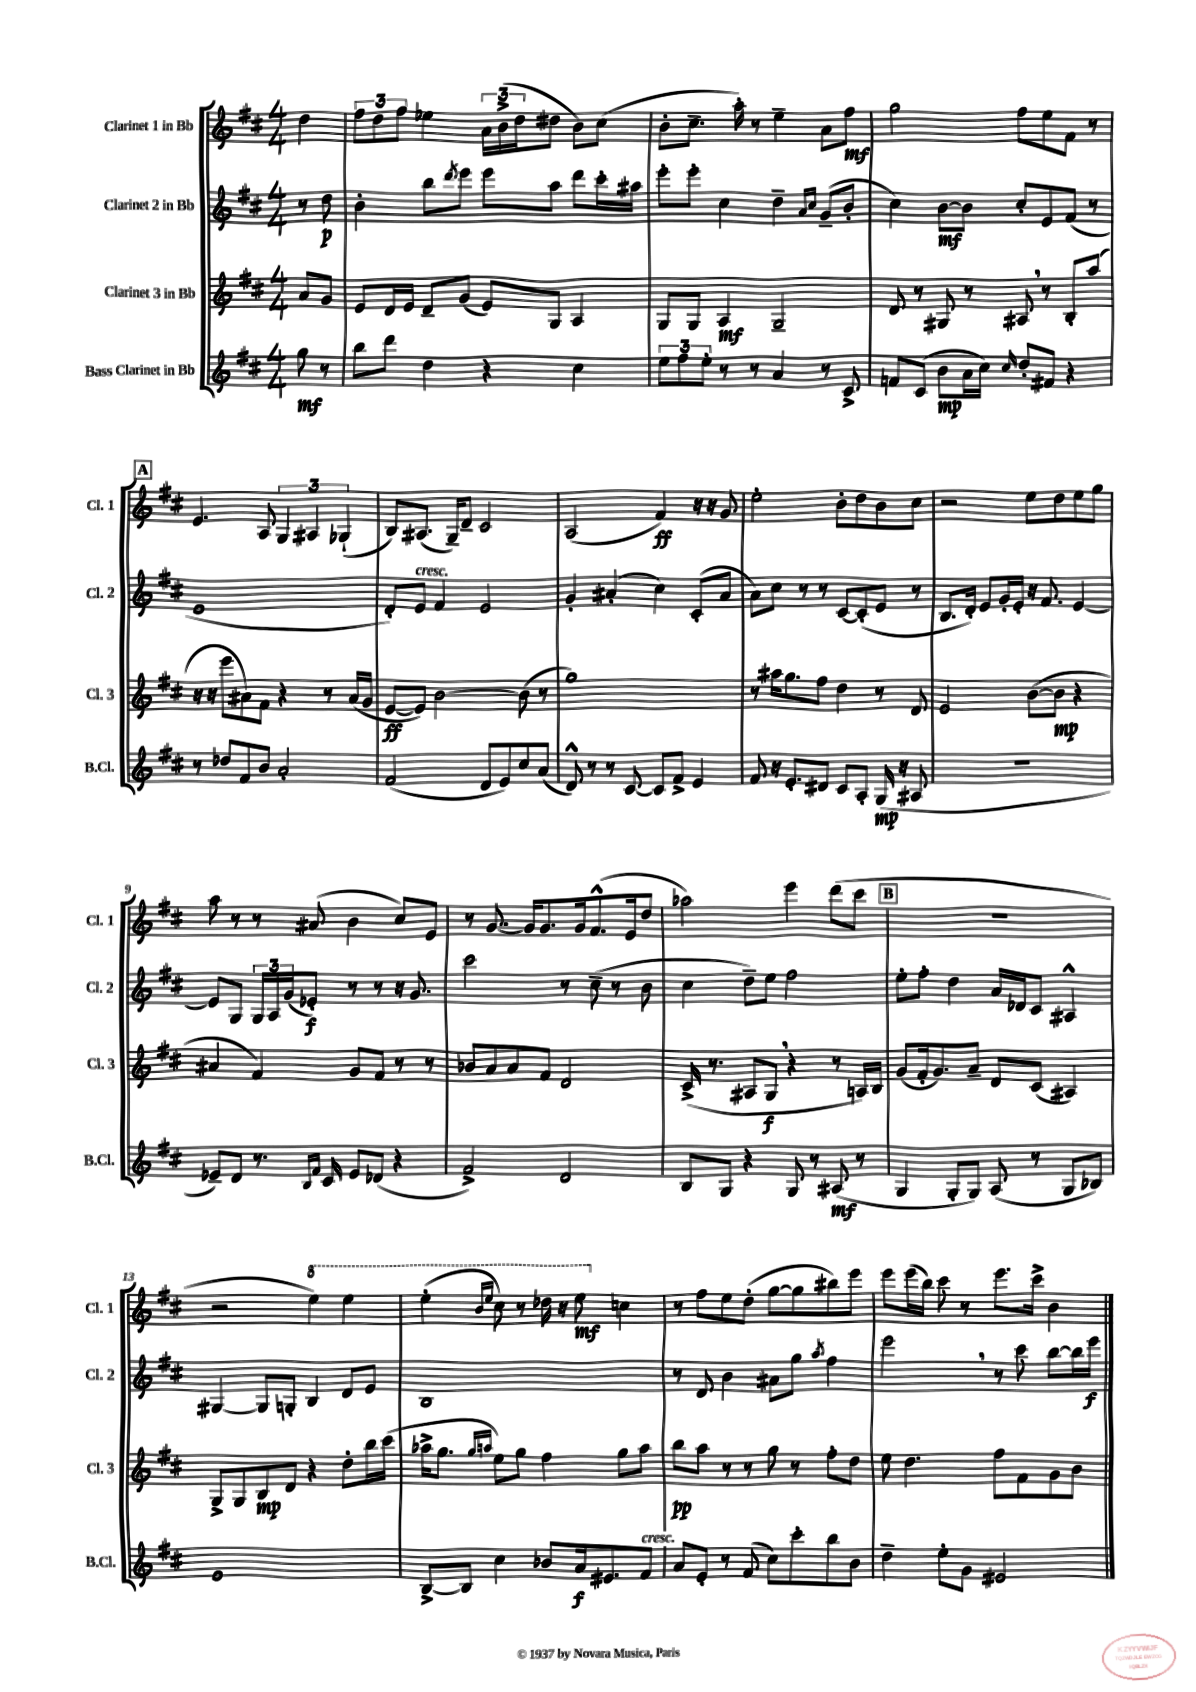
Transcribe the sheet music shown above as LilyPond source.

<<
\new StaffGroup <<
\new Staff = "s0" \with { instrumentName = "Clarinet 1 in Bb" shortInstrumentName = "Cl. 1" } {
    \clef treble \key d \major \numericTimeSignature \time 4/4 \partial 4
    d''4 |
    \tuplet 3/2 { fis''8 d''8 fis''8 } ees''4 \tuplet 3/2 { a'16 b'16->( d''16 } dis''8 b'8) cis''8( |
    b'8-. cis''8.-- a''16-.) r8 e''4-- a'8 fis''8\mf |
    g''2 fis''8 e''8 fis'8 r8 |
    \mark \markup { \box "A" } e'4. a8 \tuplet 3/2 { g4 ais4 ges4-!( } |
    b8) ais8.( g16--) d'8-- cis'2 |
    a2( fis'4\ff) r16 r16 g'8 |
    e''2-. b'8-. d''8 b'8 cis''8 |
    r2 e''8 d''8 e''8 g''8 |
    a''8 r8 r8 ais'8( b'4 cis''8) e'8 |
    r8 g'8.~ g'16 g'8. g'16 fis'8.-^( e'16 d''8 |
    aes''2) e'''4 d'''8( cis'''8 |
    \mark \markup { \box "B" } R1 |
    r2 \ottava #1 e'''4) e'''4 |
    e'''4-.( \grace { b''16 e'''16 } cis'''8) r8 des'''16 r16 e'''8\mf \ottava #0 c''4 |
    r8 fis''8 e''8 d''8-.( g''8~ g''8 bis''8) e'''8 |
    e'''8 e'''16( b''16) cis'''8 r8 e'''8. cis'''16-> b'4 \bar "|." |
}
\new Staff = "s1" \with { instrumentName = "Clarinet 2 in Bb" shortInstrumentName = "Cl. 2" } {
    \clef treble \key d \major \numericTimeSignature \time 4/4 \partial 4
    r8 d''8\p |
    b'4-. b''8 \acciaccatura { d'''8 } e'''8 e'''8 a''8 d'''8 cis'''16-. ais''16 |
    e'''8-. e'''8-. cis''4 d''4-- \grace { a'16 cis''16 } g'8--( b'8-. |
    cis''4) b'8~\mf b'8 cis''8-. e'8 fis'8( r8 |
    \mark \markup { \box "A" } e'1 |
    d'8-.) e'8^\markup { \italic "cresc." } fis'4 e'2 |
    g'4-. ais'4-.( cis''4) cis'8-.( ais'8 |
    a'8) cis''8 r8 r8 cis'8~ cis'8-.( e'8 r8 |
    b8. d'16-.) e'8 g'16-. e'16-. r16 fis'8. e'4~ |
    e'8 g8 \tuplet 3/2 { g16 a16 g'16( } ees'8-.\f) r8 r8 r16 g'8. |
    cis'''2 r8 cis''8--( r8 b'8 |
    cis''4 d''8--) e''8 fis''2 |
    \mark \markup { \box "B" } e''8-. fis''8-. d''4 a'16 des'16 cis'8 ais4-^ |
    gis4~ gis8 g8-. b4 d'8 e'8 |
    b1 |
    r8 d'8 b'4 ais'8 g''8 \acciaccatura { a''8 } fis''4 |
    e'''2 \breathe r8 cis'''8 b''8~ b''16 e'''16\f \bar "|." |
}
\new Staff = "s2" \with { instrumentName = "Clarinet 3 in Bb" shortInstrumentName = "Cl. 3" } {
    \clef treble \key d \major \numericTimeSignature \time 4/4 \partial 4
    a'8 g'8 |
    e'8 d'16 e'16 d'8-- g'8( e'8) g8 a4 |
    g8 g8 a4\mf g2-- |
    d'8 r8 gis8 r8 ais8 \breathe r8 b8-. a''8( |
    \mark \markup { \box "A" } r16 r16 e'''8 ais'8) fis'8 r4 r8 ais'16( g'16 |
    e'8~\ff e'8) b'2~ b'8( r8 |
    g''1) |
    r8 ais''16 g''8. fis''8 d''4 r8 d'8 |
    e'2 b'8~( b'8\mp r4 |
    ais'4 fis'4) g'8 fis'8 r8 r8 |
    bes'8 a'8 a'8 fis'8 d'2 |
    cis'16->( r8. ais8 g8\f \breathe r4 r8 a16) b16 |
    \mark \markup { \box "B" } g'8( fis'16-. g'8.) a'8-- d'8 cis'8( ais4) |
    g8-> g8 b8\mp d'8 r4 d''8-. b''16 cis'''16( |
    aes''16-> g''8. \grace { g''16 a''16 } e''8) g''8 fis''4 g''8 a''8 |
    b''8\pp a''8 r8 r8 g''8 r8 fis''8-. d''8 |
    e''8 d''4. fis''8 fis'8 g'8 b'8 \bar "|." |
}
\new Staff = "s3" \with { instrumentName = "Bass Clarinet in Bb" shortInstrumentName = "B.Cl." } {
    \clef treble \key d \major \numericTimeSignature \time 4/4 \partial 4
    g''8\mf r8 |
    b''8 d'''8 d''4 r4 cis''4 |
    \tuplet 3/2 { e''8 fis''8 e''8-. } r8 r8 a'4 r8 cis'8-> |
    f'8 cis'8( b'8\mp a'16 cis''16) \grace { cis''16 } d''8-. fis'8 r4 |
    \mark \markup { \box "A" } r8 des''8 fis'8 b'8 a'2-. |
    fis'2( d'8 e'8) cis''8 a'8( |
    d'8-^) r8 r8 cis'8~ cis'8 fis'8-> e'4 |
    fis'8 r16 e'8.-. dis'8 cis'8 a8-. g16\mp( r16 ais8 |
    R1 |
    ees'8--) d'8 r8. \grace { b16 fis'16 } cis'16 ees'8 des'8( r4 |
    fis'2->) d'2 |
    b8 g8 r4 g8 r8 ais8\mf( r8 |
    \mark \markup { \box "B" } g4 g8-. g8) a8( r8 g8 bes8) |
    e'1 |
    b8~-> b8 cis''4 bes'8 a'16\f eis'8. fis'8^\markup { \italic "cresc." } |
    a'8 e'8-. r8 fis'8( cis''8) cis'''8-. b''8 b'8 |
    d''4-- e''8-. g'8 eis'2 \bar "|." |
}
>>
>>
